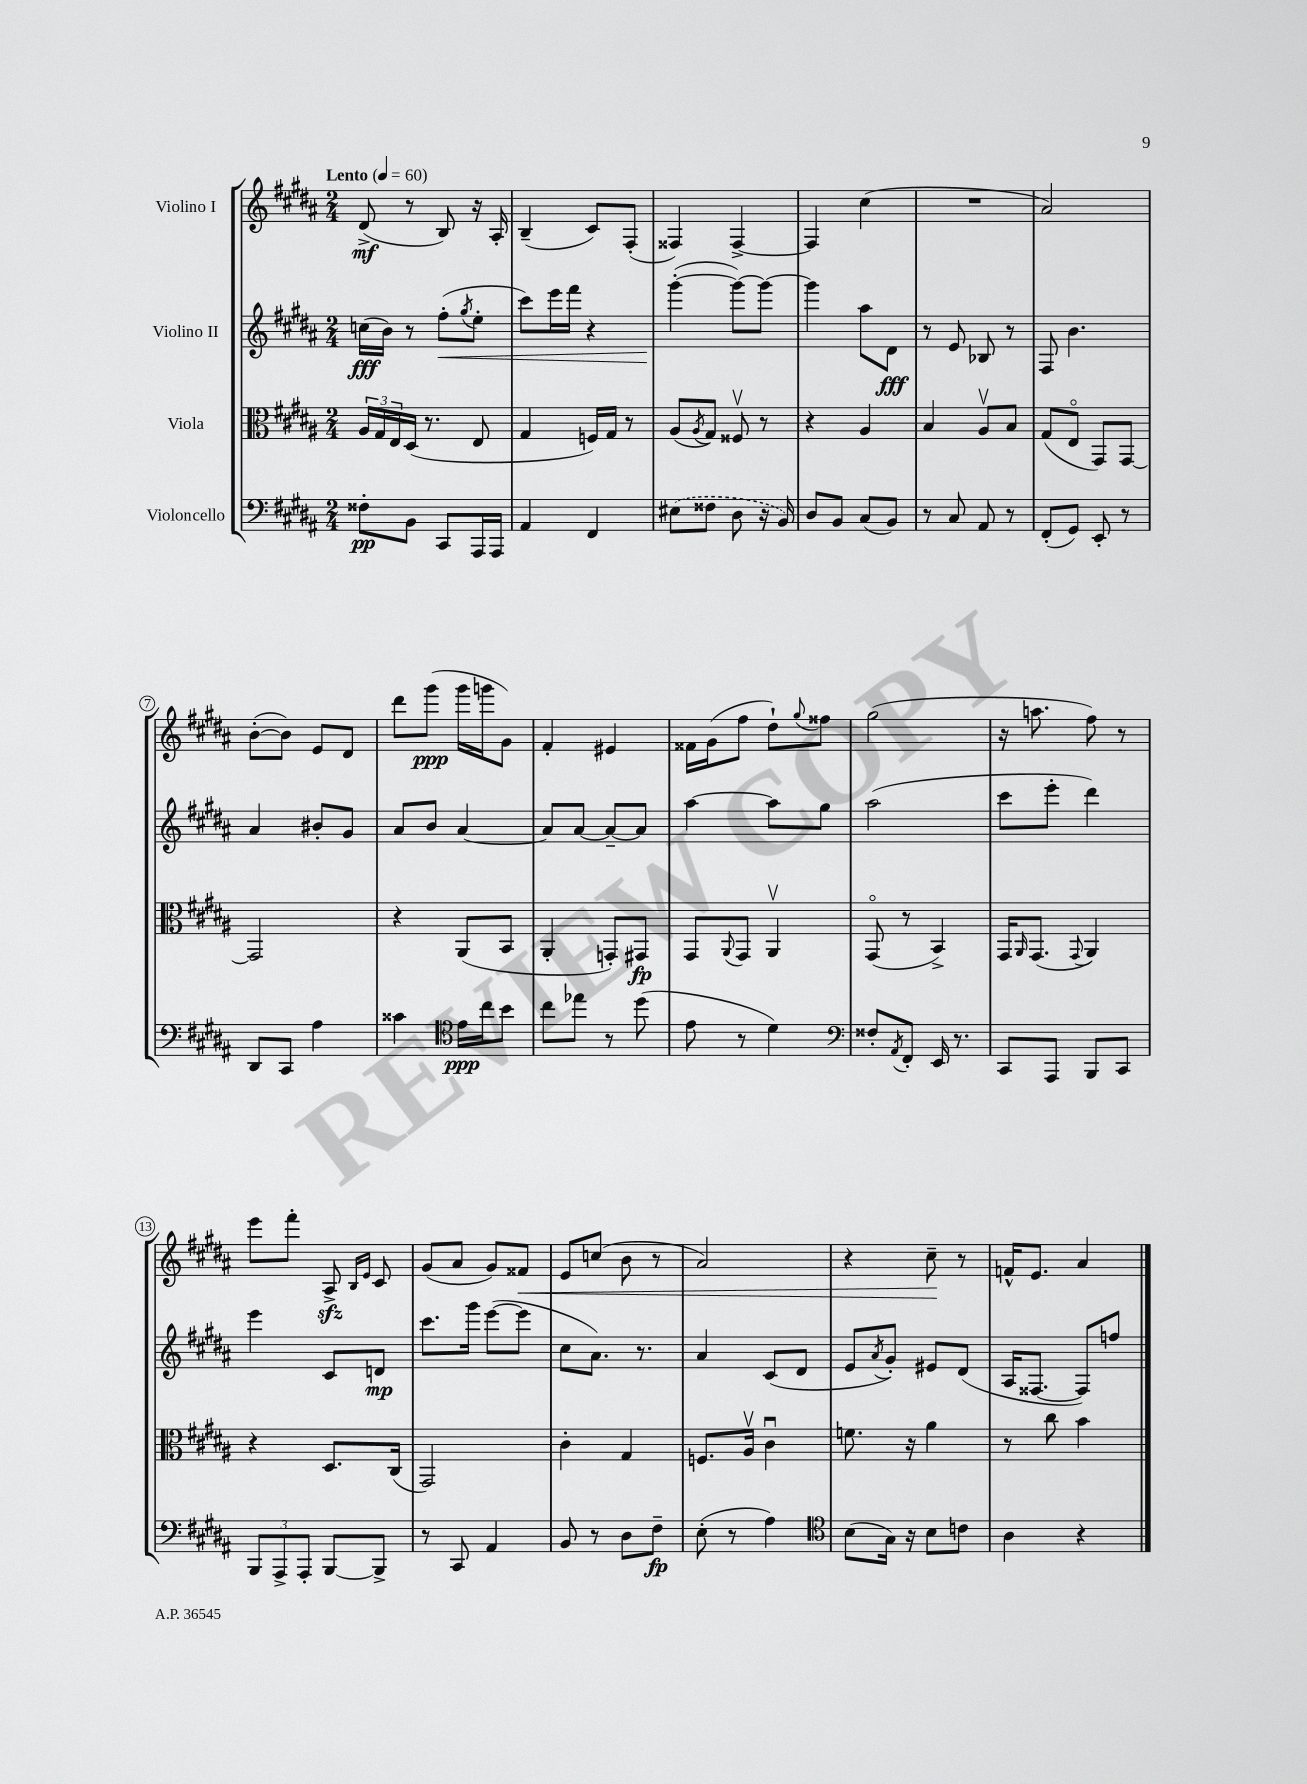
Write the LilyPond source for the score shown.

<<
\new StaffGroup <<
\new Staff = "s0" \with { instrumentName = "Violino I" } {
    \clef treble \key b \major \numericTimeSignature \time 2/4 \tempo "Lento" 4 = 60
    dis'8->\mf( r8 b8) r16 ais16-. |
    b4--( cis'8) fis8-.( |
    fisis4) fisis4~-> |
    fisis4 cis''4( |
    R2 |
    ais'2) |
    b'8~-.( b'8) e'8 dis'8 |
    dis'''8 gis'''8\ppp( gis'''16 g'''16 gis'8) |
    fis'4-. eis'4 |
    fisis'16 gis'16( fis''8 dis''8-!) \appoggiatura { gis''8 } fisis''8 |
    gis''2( |
    r16 a''8. fis''8) r8 |
    e'''8 fis'''8-. ais8->\sfz \grace { b16 e'16 } cis'8 |
    gis'8( ais'8 gis'8) fisis'8\< |
    e'8 c''8( b'8 r8 |
    ais'2) |
    r4 cis''8--\! r8 |
    f'16-^ e'8. ais'4 \bar "|." |
}
\new Staff = "s1" \with { instrumentName = "Violino II" } {
    \clef treble \key b \major \numericTimeSignature \time 2/4
    c''16\fff( b'16) r8 fis''8-.\<( \acciaccatura { gis''8 } e''8-. |
    cis'''8) e'''16 fis'''16 r4 |
    gis'''4~-.\!( gis'''8~) gis'''8~ |
    gis'''4 ais''8 dis'8\fff |
    r8 e'8 bes8 r8 |
    fis8 b'4. |
    ais'4 bis'8-. gis'8 |
    ais'8 b'8 ais'4~ |
    ais'8 ais'8~ ais'8~-- ais'8 |
    ais''4~ ais''8 gis''8 |
    ais''2( |
    cis'''8 e'''8-. dis'''4) |
    e'''4 cis'8 d'8\mp |
    cis'''8. gis'''16 e'''8~( e'''8 |
    cis''8 ais'8.) r8. |
    ais'4 cis'8( dis'8 |
    e'8 \acciaccatura { ais'8 } gis'8-.) eis'8 dis'8( |
    ais16 fisis8.~ fisis8) f''8 \bar "|." |
}
\new Staff = "s2" \with { instrumentName = "Viola" } {
    \clef alto \key b \major \numericTimeSignature \time 2/4
    \tuplet 3/2 { ais16 gis16 e16 } dis16( r8. e8 |
    gis4 f16) gis16 r8 |
    ais8( \acciaccatura { ais8 } gis8) fisis8\upbow r8 |
    r4 ais4 |
    b4 ais8\upbow b8 |
    gis8( e8\flageolet gis,8) gis,8~ |
    gis,2 |
    r4 ais,8( b,8 |
    ais,4-. g,8-.) gis,8\fp |
    gis,8 \appoggiatura { ais,8 } gis,8 ais,4\upbow |
    gis,8\flageolet( r8 b,4->) |
    gis,16 \grace { ais,16 } gis,8.( \appoggiatura { gis,8 } ais,4) |
    r4 dis8. cis16( |
    gis,2) |
    cis'4-. gis4 |
    f8. ais16\upbow cis'4\downbow |
    f'8. r16 ais'4 |
    r8 cis''8 b'4 \bar "|." |
}
\new Staff = "s3" \with { instrumentName = "Violoncello" } {
    \clef bass \key b \major \numericTimeSignature \time 2/4
    fisis8-.\pp b,8 cis,8 ais,,16 ais,,16 |
    ais,4 fis,4 |
    \once \slurDashed eis8( fisis8 dis8 r16 b,16) |
    dis8 b,8 cis8( b,8) |
    r8 cis8 ais,8 r8 |
    fis,8-.( gis,8) e,8-. r8 |
    dis,8 cis,8 ais4 |
    cisis'4 \clef tenor e'16\ppp cis''16 b'8 |
    cis''8 ees''8 r8 dis''8( |
    e'8 r8 dis'4) |
    \clef bass fisis8-. \acciaccatura { ais,8 } fis,8-. e,16 r8. |
    cis,8 ais,,8 b,,8 cis,8 |
    \tuplet 3/2 { b,,8 ais,,8-> ais,,8-. } b,,8~ b,,8-> |
    r8 cis,8 ais,4 |
    b,8 r8 dis8 fis8--\fp |
    e8-.( r8 ais4) |
    \clef tenor b8( gis16) r16 b8 c'8 |
    ais4 r4 \bar "|." |
}
>>
>>
\layout { \context { \Score \override BarNumber.stencil = #(make-stencil-circler 0.1 0.3 ly:text-interface::print) } }
